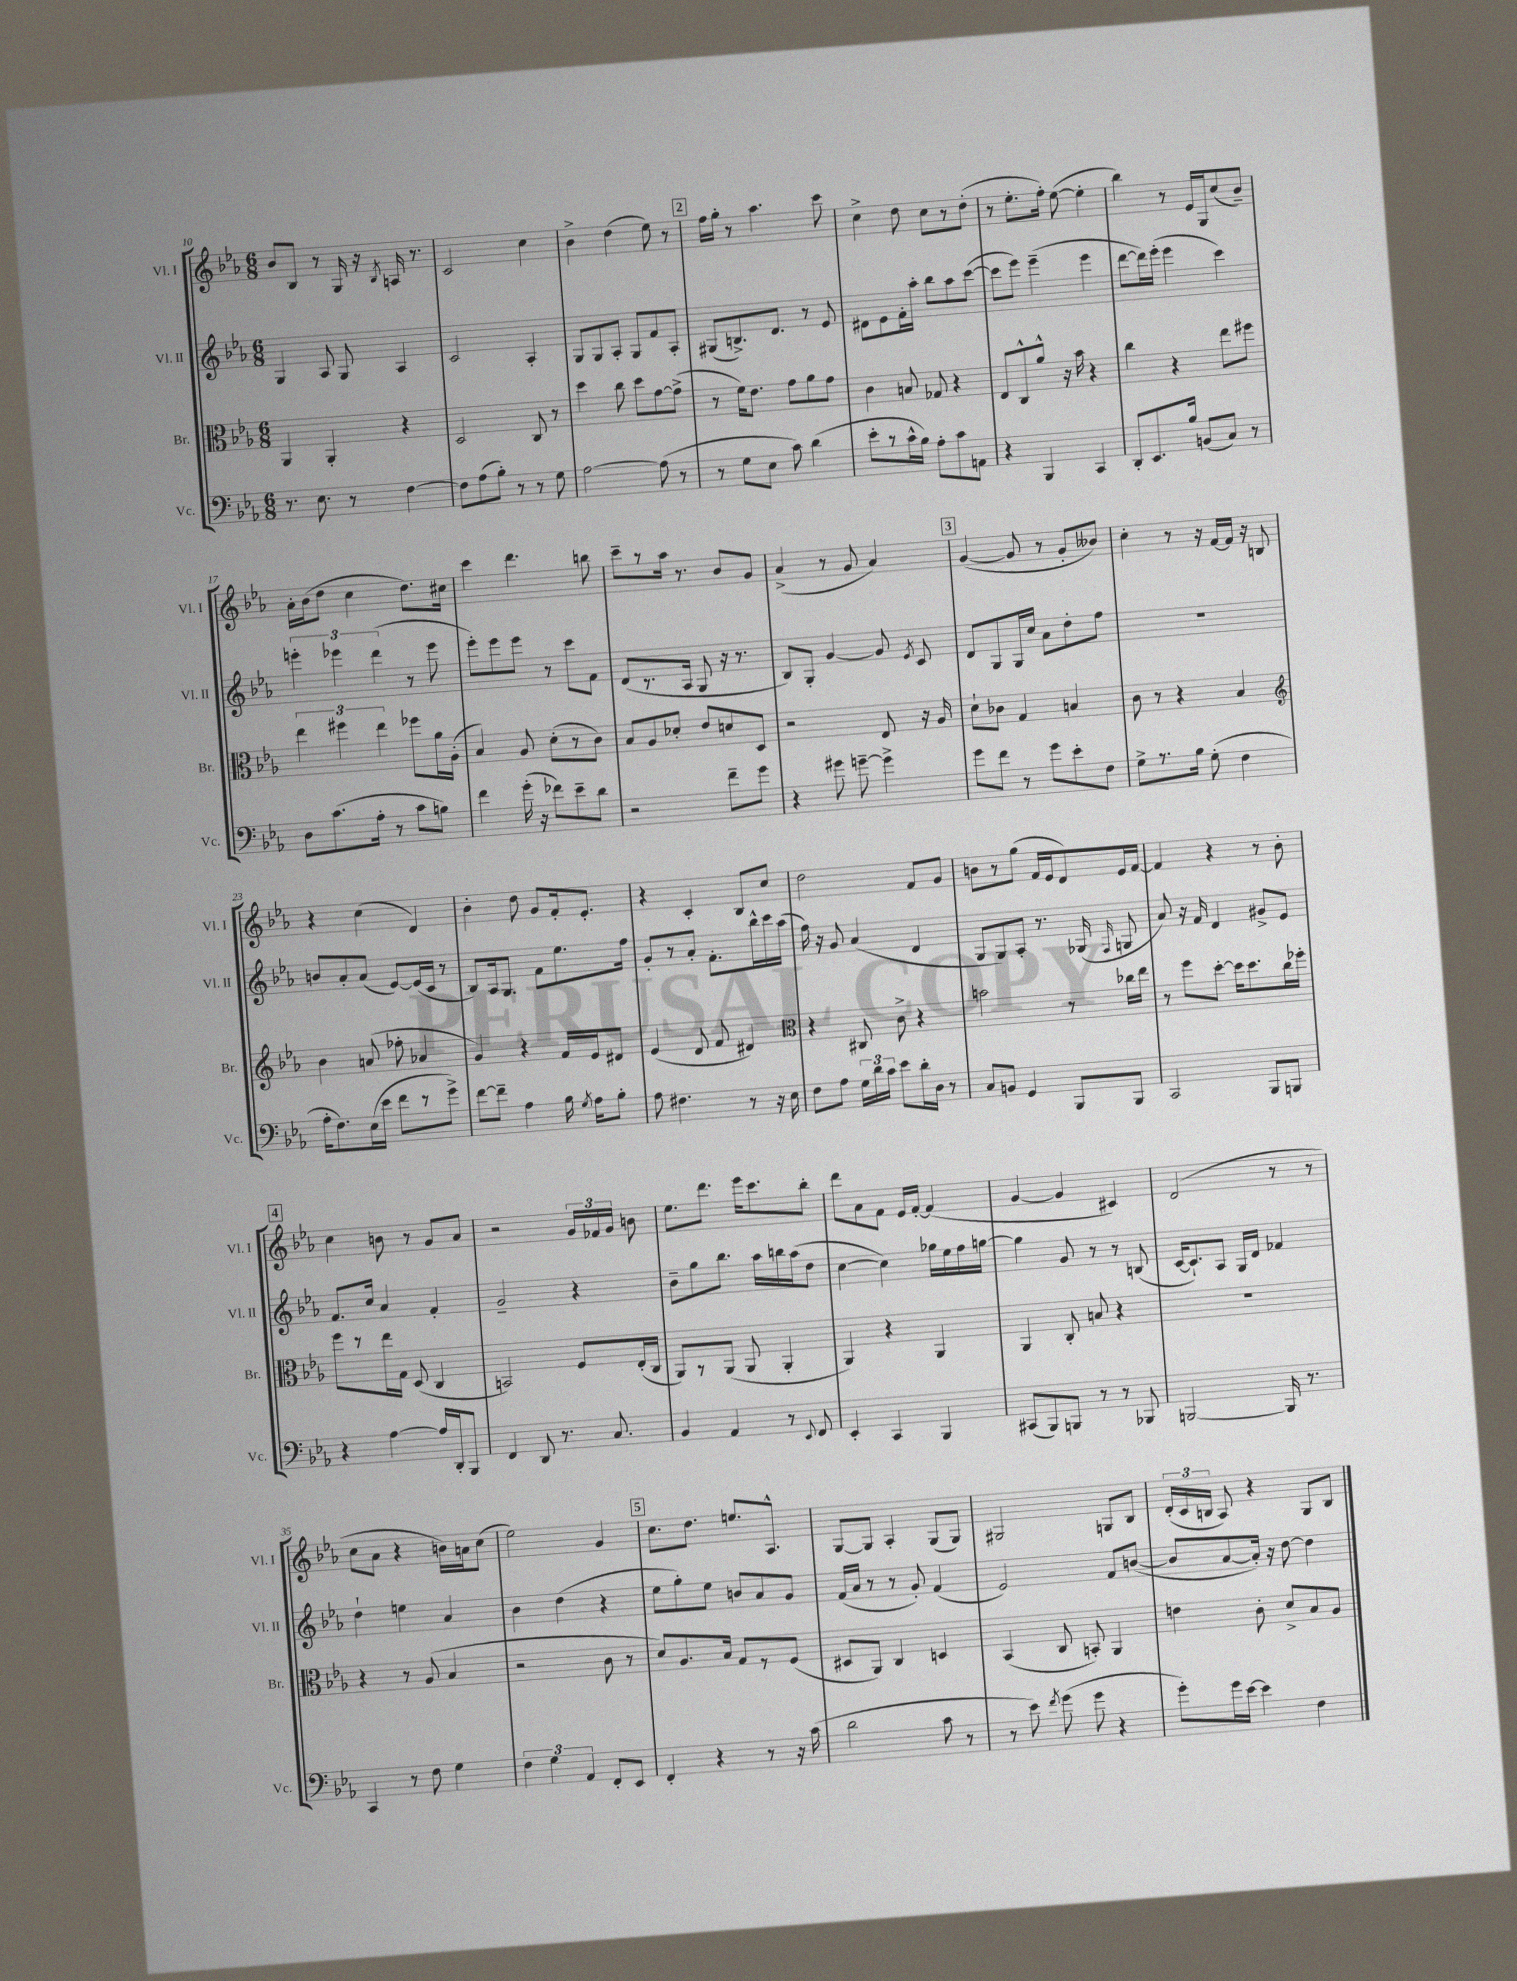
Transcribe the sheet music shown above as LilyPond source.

<<
\new StaffGroup <<
\new Staff = "s0" \with { instrumentName = "Vl. I" shortInstrumentName = "Vl. I" } {
    \clef treble \key ees \major \numericTimeSignature \time 6/8
    \autoBeamOff bes'8[ bes8] r8 g16 r16 \acciaccatura { bes8 } a16 r8. |
    c'2 c''4 |
    bes'4-> d''4( ees''8) r8 |
    \mark \markup { \box "2" } f''16[ g''16]-. r8 aes''4. c'''8 |
    c''4-> d''8 c''8[ r8 d''8]-.( |
    r8 ees''8.[-. f''16]-.) ees''8~( ees''4-. |
    bes''4) r8 ees'16[ g16 c''8( bes'8]--) |
    aes'16[-. bes'16( d''8] c''4 d''8.[) cis''16] |
    c'''4 d'''4. b''8 |
    c'''8[-- r8 aes''16] r8. bes'8[ g'8] |
    aes'4->( r8 g'8 aes'4) |
    \mark \markup { \box "3" } g'4~( g'8 r8 g'8[-. beses'8]) |
    c''4-. r8 r16 f'16[~ f'16] r16 b8 |
    r4 c''4( d'4) |
    bes'4-. d''8 g'8[ f'16-. ees'8.]-. |
    r4 c'4-. bes8[ c''8] |
    d''2 f'8[ g'8] |
    b'8[ r8 g''8]( f'16[ ees'16 d'8) ees'16 f'16]~ |
    f'4 r4 r8 bes'8-. |
    \mark \markup { \box "4" } c''4 b'8 r8 g'8[ aes'8] |
    r2 \tuplet 3/2 { g'16[ fes'16 g'16] } b'8 |
    ees''8.[ d'''8.] ees'''16[ c'''8. bes''8]-. |
    d'''8[ aes'8 f'8] ees'16[ f'16]~-. f'4( |
    g'4~ g'4 cis'4) |
    d'2( r8 r8 |
    c''8[ aes'8] r4 b'16[) a'16 c''8]( |
    ees''2) g'4 |
    \mark \markup { \box "5" } c''8.[ d''8.] e''8.[ aes8.]-^ |
    g8[~ g8] aes4-. g8[( g8]) |
    gis2 g8[ bes8] |
    \tuplet 3/2 { d'16[-.( c'16 b16] } aes8) r4 g8[ b8] \bar "|." |
}
\new Staff = "s1" \with { instrumentName = "Vl. II" shortInstrumentName = "Vl. II" } {
    \clef treble \key ees \major \numericTimeSignature \time 6/8
    \autoBeamOff g4 aes8 g8 aes4 |
    c'2 aes4-. |
    g8[ g8 aes8]-. g8[ f'8 aes8]-. |
    \mark \markup { \box "2" } gis8[( b8.->) d'8.] r8 ees'8 |
    dis'8[ ees'8 f'16-. aes''16]-. bes''8[ aes''8 c'''8]~( |
    c'''8[ ees'''8]) ees'''4--( ees'''4 |
    d'''8[~ d'''16) ees'''16]-.( ees'''4 c'''4) |
    \tuplet 3/2 { e'''4-. ees'''4 d'''4( } r8 ees'''8 |
    ees'''8[-.) ees'''8 ees'''8] r8 c'''8[ f'8] |
    d'8[( r8. aes16] g8 r16 r8. |
    bes8[) g8]-. g'4~ g'8 \acciaccatura { ees'8 } c'8 |
    \mark \markup { \box "3" } d'8[ g8 g16 c''16] aes'8[ d''8-. f''8] |
    R2. |
    b'8[ aes'8-. aes'8]( ees'8[~) ees'16( c'16] r8 |
    bes8[) aes16 g8.] f'8[ ees''8. f''16] |
    g'8[-. r8 aes'8]-. f'8.[-. bes''16-^ c'''16 aes''16]( |
    f''16) r16 g'8 aes'4( d'4 |
    g8[ g8) aes8]-. r8. ges16( \grace { f16 } g8 |
    aes'8) r16 f'16 d'4 gis'8[-> ees'8] |
    \mark \markup { \box "4" } f'8.[ c''16] aes'4 f'4-. |
    g'2-- r4 |
    bes'8[-- g''8 bes''8.] aes''16[ b''16 aes''16( d''8] |
    c''4~ c''4) ges''16[ ees''16 f''16 g''16]~ |
    g''4 g'8 r8 r8 b8( |
    c'16[~ c'8.-!) aes8] g16[ d'16] fes'4 |
    d''4-! e''4 aes'4 |
    bes'4 d''4( r4 |
    \mark \markup { \box "5" } ees''8[ g''8-.) ees''8] b'8[ aes'8 g'8] |
    f'16[( aes'16] r8 r8 g'8-.) f'4( |
    ees'2) f'8[ b'8]~( |
    b'8[ aes'8~ aes'16]-.) r16 d''8~ d''4 \bar "|." |
}
\new Staff = "s2" \with { instrumentName = "Br." shortInstrumentName = "Br." } {
    \clef alto \key ees \major \numericTimeSignature \time 6/8
    \autoBeamOff aes,4 aes,4-. r4 |
    d2 c8 r8 |
    d''4 c''8 d''8[ g'8~ g'8]->( |
    \mark \markup { \box "2" } r8 f'16[) ees'8.] g'8[ aes'8 g'8] |
    c'4 b8 ges8 r4 |
    ees8[ c8-^ aes'8]-^ r16 bes'16 r4 |
    c''4 r4 ees''8[ fis''8] |
    \tuplet 3/2 { ees''4 fis''4 ees''4 } fes''8[ aes'16 aes16]-.( |
    bes4) aes8 d'8[-.( r8 c'8]) |
    bes8[ aes8 des'8]-. ees'8[ d'8 d8] |
    r2 ees8 r16 aes16 |
    \mark \markup { \box "3" } d'8[-! ces'8] g4 b4 |
    c'8 r8 r4 bes4 |
    \clef treble bes'4 a'8( fes''8-. aes'4 |
    g'4) r4 f'16[ ees'16 dis'8] |
    ees'4( d'8 f'8 dis'4) |
    \clef alto r4 cis8 c'8-> r4 |
    b'2 r8 ces''16[ ees''16] |
    r8 f''8[ d''8]~-. d''16[ d''8. c''16 fes''16]-. |
    \mark \markup { \box "4" } f''8[ r8 ees''16 g16] d8( c4 |
    b,2) f8[ ees16-.( c16] |
    aes,8[) r8 aes,8]( aes,8 aes,4-. |
    aes,4) r4 aes,4 |
    aes,4 c8-. b8 r4 |
    R2. |
    r4 r8 aes8( bes4 |
    r2 c'8 r8 |
    \mark \markup { \box "5" } d'8[) aes8. bes16] g8[ r8 f8]( |
    dis8[ aes,8]) c4 d4 |
    bes,4( c8 b,8-.) aes,4 |
    e'4 c'8-. d'8[-> bes8 aes8] \bar "|." |
}
\new Staff = "s3" \with { instrumentName = "Vc." shortInstrumentName = "Vc." } {
    \clef bass \key ees \major \numericTimeSignature \time 6/8
    \autoBeamOff r8. ees8. r8 f4~ |
    f8[ aes8( bes8]-.) r8 r8 g8 |
    aes2~ aes8( r8 |
    \mark \markup { \box "2" } r8 g8[ ees8] c'8) d'4( |
    ees'8[-. r8 c'16-^ bes16]) aes8[-. c'8 a,8] |
    r4 bes,,4 c,4 |
    d,8[-. ees,8. bes16] b,8[( c8]) r8 |
    d8[ c'8.( aes16]-. r8 c'8[ b8]) |
    f'4 g'16-.( r16 fes'8[) ees'8-- d'8] |
    r2 f'8[-- g'8] |
    r4 gis'8 g'8~-- g'4-> |
    \mark \markup { \box "3" } g'8[ f'8] r8 g'8[ ees'8-. f8] |
    g8[-> r8. bes16] g8-.( f4 |
    aes16[-. f8.) ees16( ees'16] f'8[ r8 g'8]->) |
    f'8[~ f'8]-- aes4 bes16 \acciaccatura { g8 } aes16[ bes8]-. |
    aes8 fis4. r8 r16 ees16 |
    f8[ aes8] \tuplet 3/2 { g16[ d'16 c'16] } ees'8[ d'16-. d16] r8 |
    c8[ b,8] g,4 bes,,8[ bes,,8] |
    c,2 bes,,8[ b,,8] |
    \mark \markup { \box "4" } r4 aes4~ aes16[ d,16-. bes,,8] |
    f,4 d,8 r8. c8. |
    bes,4 aes,4 r8 \appoggiatura { ees,8 } f,8 |
    ees,4-. c,4 bes,,4 |
    cis,8[( bes,,8) b,,8] r8 r8 bes,,8 |
    b,,2~ b,,16 r8. |
    c,4 r8 f8 g4 |
    \tuplet 3/2 { f4 g4 aes,4 } f,8[-. ees,8] |
    \mark \markup { \box "5" } f,4-. r4 r8 r16 c'16( |
    d'2 c'8 r8 |
    r8 ees'8) \acciaccatura { f'8 } g'8( g'8 r4 |
    g'8[-.) g'16 ees'16]~ ees'4 f4 \bar "|." |
}
>>
>>
\layout { \context { \Score currentBarNumber = #10 } }
